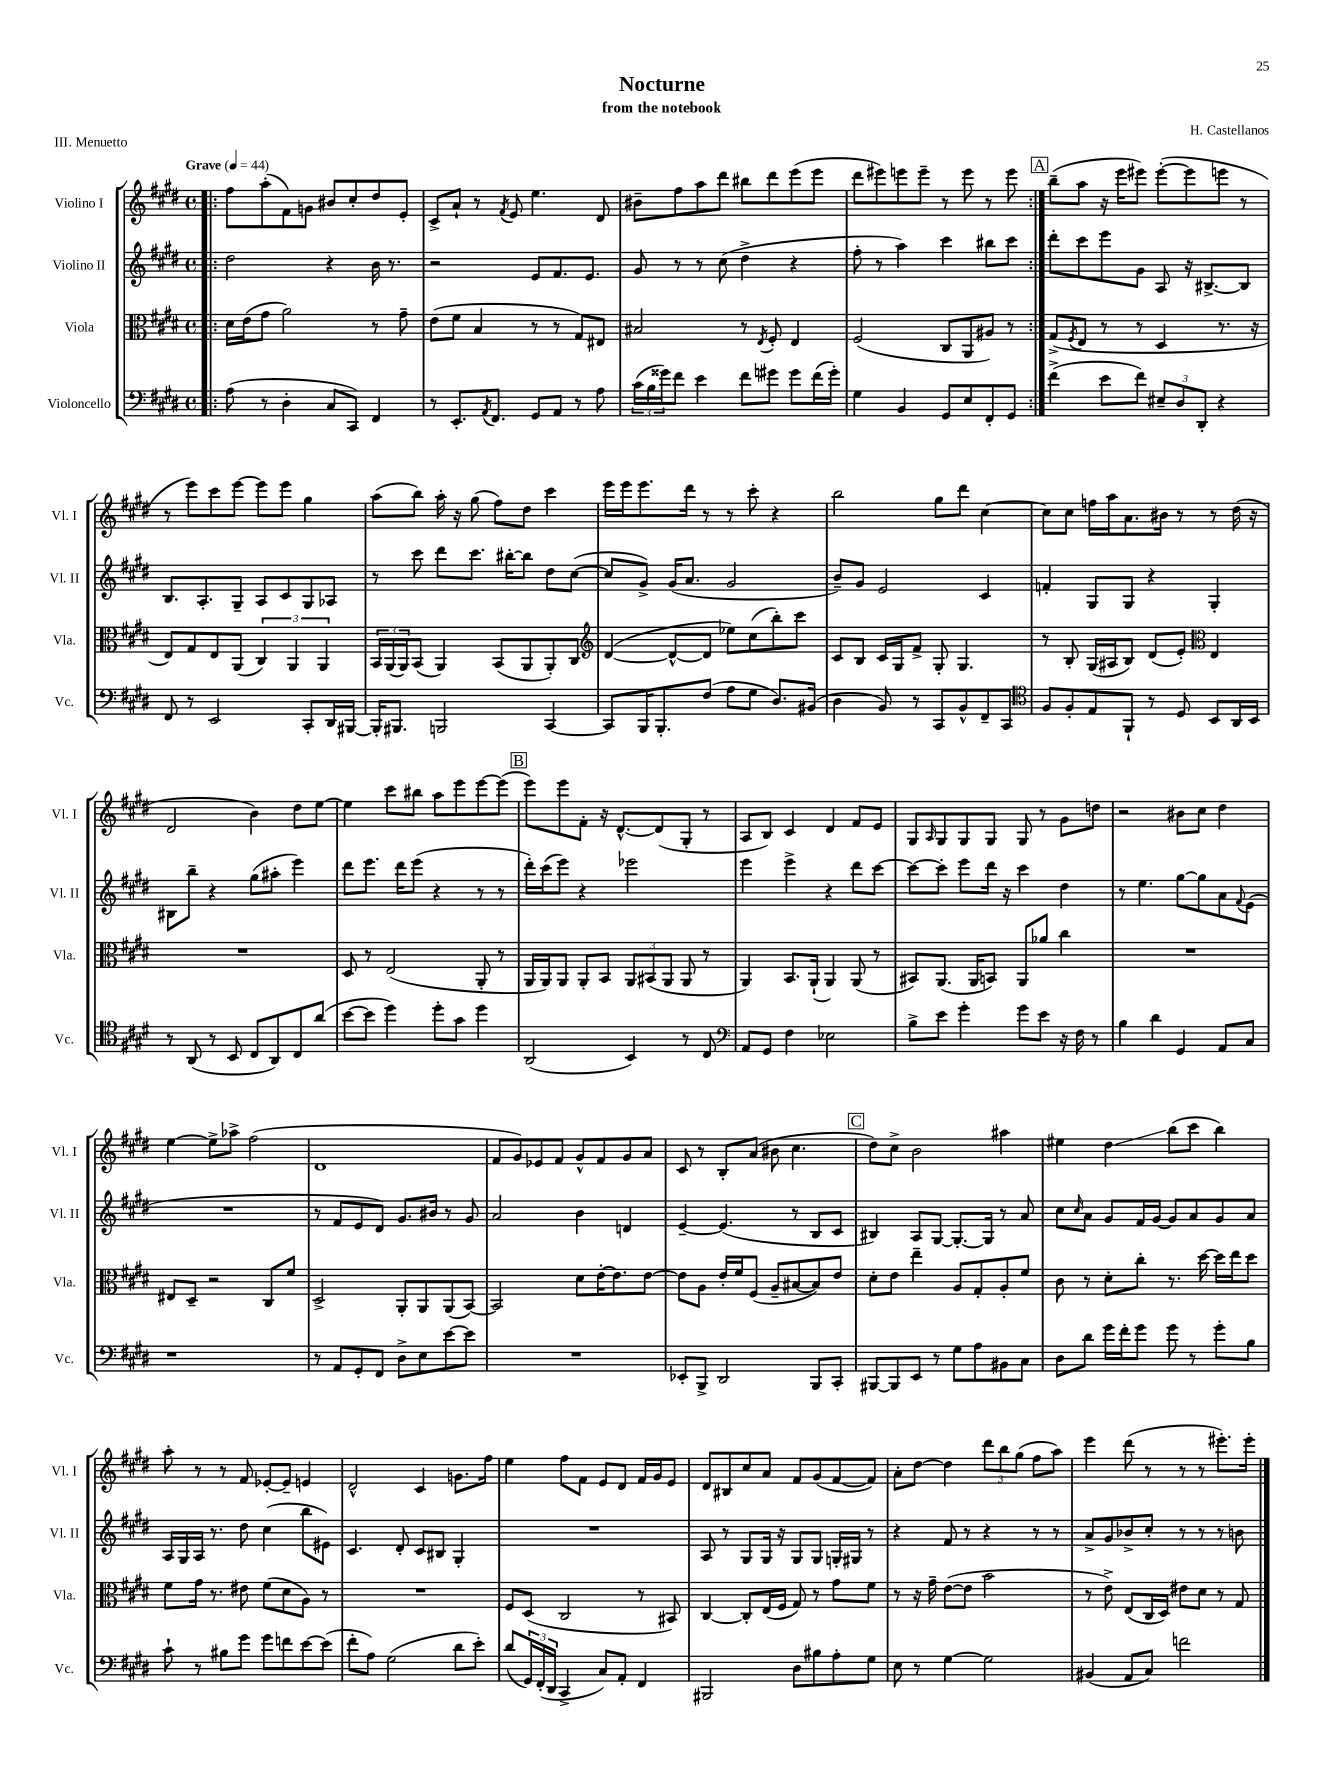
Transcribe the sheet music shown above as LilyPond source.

\header { title = "Nocturne" composer = "H. Castellanos" subtitle = "from the notebook" piece = "III. Menuetto" }
<<
\new StaffGroup <<
\new Staff = "s0" \with { instrumentName = "Violino I" shortInstrumentName = "Vl. I" } {
    \clef treble \key e \major \defaultTimeSignature \time 4/4 \tempo "Grave" 4 = 44
    \repeat volta 2 { \bar ".|:" fis''8 a''8-.( fis'8) g'8 bis'8 cis''8-. dis''8 e'8-. |
    cis'8-> a'8-! r8 \acciaccatura { fis'8 } e'8 e''4. dis'8 |
    bis'8-- fis''8 a''8 dis'''8 bis''8 dis'''8 e'''8( e'''8 |
    dis'''8 eis'''8) e'''8 e'''8-- r8 e'''8 r8 e'''8 | }
    \mark \markup { \box "A" } b''8--( a''8 r16 e'''16 eis'''8) eis'''8~-.( eis'''8 e'''8 r8 |
    r8 e'''8) cis'''8 e'''8~ e'''8 e'''8 gis''4 |
    a''8( b''8) a''16-. r16 gis''8( fis''8) dis''8 cis'''4 |
    e'''16 e'''16 e'''8. dis'''16 r8 r8 cis'''8-. r4 |
    b''2 gis''8 dis'''8 cis''4~ |
    cis''8 cis''8 f''16 a''16 a'8. bis'16 r8 r8 dis''16( r16 |
    dis'2 b'4) dis''8 e''8~ |
    e''4 cis'''8 bis''8 a''8 e'''8 e'''8~ e'''8( |
    \mark \markup { \box "B" } e'''8) e'''8 fis'8-. r16 dis'8.~-^ dis'8( gis8-. r8 |
    a8 b8) cis'4 dis'4 fis'8 e'8 |
    gis8 \grace { a16 } gis8 gis8 gis8 gis8 r8 gis'8 d''8 |
    r2 bis'8 cis''8 dis''4 |
    e''4~ e''8-> aes''8-> fis''2( |
    dis'1 |
    fis'8 gis'8) ees'8 fis'8 gis'8-^ fis'8 gis'8 a'8 |
    cis'8 r8 b8-. a'8( bis'8 cis''4. |
    \mark \markup { \box "C" } dis''8) cis''8-> b'2 ais''4 |
    eis''4 dis''4\glissando b''8( cis'''8 b''4) |
    a''8-. r8 r8 fis'8 ees'8~-. ees'8-- e'4 |
    dis'2-^ cis'4 g'8. fis''16 |
    e''4 fis''8 fis'8 e'8 dis'8 fis'16 gis'16 e'8 |
    dis'8 bis8 cis''8 a'8 fis'8 gis'8( fis'8~ fis'8) |
    a'8-. dis''8~ dis''4 \tuplet 3/2 { dis'''8 b''8 gis''8( } fis''8 a''8) |
    e'''4 dis'''8( r8 r8 r8 eis'''8.-.) eis'''16-. \bar "|." |
}
\new Staff = "s1" \with { instrumentName = "Violino II" shortInstrumentName = "Vl. II" } {
    \clef treble \key e \major \defaultTimeSignature \time 4/4
    \repeat volta 2 { \bar ".|:" dis''2 r4 b'16 r8. |
    r2 e'8 fis'8. e'8. |
    gis'8 r8 r8 cis''8( dis''4-> r4 |
    fis''8-. r8 a''4) cis'''4 bis''8 cis'''8 | }
    \mark \markup { \box "A" } dis'''8-. cis'''8 e'''8 gis'8 a8 r16 bis8.~-> bis8 |
    b8. a8.-. gis8-- a8 cis'8 gis8 aes8 |
    r8 cis'''8 dis'''8 cis'''8. bis''16~-. bis''8 dis''8 cis''8~( |
    cis''8 gis'8->) gis'16( a'8. gis'2 |
    b'8--) gis'8 e'2 cis'4 |
    f'4-. gis8 gis8 r4 gis4-. |
    bis8 b''8-- r4 gis''8( ais''8-. e'''4) |
    dis'''8 e'''8. dis'''16 e'''8( r4 r8 r8 |
    \mark \markup { \box "B" } dis'''16-.) cis'''16( e'''8) r4 ees'''2 |
    e'''4 e'''4-> r4 dis'''8 cis'''8~ |
    cis'''8~ cis'''8-. e'''8 dis'''16 r16 cis'''4 dis''4 |
    r8 e''4. gis''8~ gis''8 a'8 \appoggiatura { fis'8 } e'8( |
    R1 |
    r8 fis'8 e'8 dis'8) gis'8. bis'16 r8 gis'8 |
    a'2 b'4 d'4 |
    e'4~-- e'4.( r8 b8 cis'8 |
    \mark \markup { \box "C" } bis4) a8 gis8~ gis8.~-. gis16 r8 a'8 |
    cis''8 \grace { cis''16 } a'8 gis'8 fis'16 gis'16~ gis'8 a'8 gis'8 a'8 |
    a16 gis16 a16 r8. dis''8 cis''4( b''8 eis'8) |
    cis'4. dis'8-. cis'8 bis8 gis4-. |
    R1 |
    a8 r8 gis8 gis16 r16 gis8 gis8 g16-. gis16 r8 |
    r4 fis'8 r8 r4 r8 r8 |
    a'8-> gis'8 bes'8-> cis''8-. r8 r8 r8 b'8 \bar "|." |
}
\new Staff = "s2" \with { instrumentName = "Viola" shortInstrumentName = "Vla." } {
    \clef alto \key e \major \defaultTimeSignature \time 4/4
    \repeat volta 2 { \bar ".|:" dis'16 e'16( gis'8 a'2) r8 gis'8-- |
    e'8( fis'8 b4 r8 r8 gis8) eis8 |
    bis2 r8 \acciaccatura { e8 } fis8-. e4 |
    fis2( cis8 a,8 ais8) r8 | }
    \mark \markup { \box "A" } gis8->( \acciaccatura { fis8 } e8 r8 r8 dis4 r8. r16 |
    e8) gis8 e8 a,8( \tuplet 3/2 { cis4) a,4 a,4 } |
    \tuplet 3/2 { b,16 a,16( a,16) } b,8( a,4) b,8( a,8 a,8-.) cis8 |
    \clef treble dis'4~( dis'8~-^ dis'8 ees''8) cis''8( b''8-.) cis'''8 |
    cis'8 b8 cis'16 gis16 fis'8-> gis8-. gis4. |
    r8 b8-. gis16( ais16 b8) dis'8( e'8-.) \clef alto e4 |
    R1 |
    dis8 r8 e2( a,8-. r8 |
    \mark \markup { \box "B" } a,16 a,16) a,8 a,8-. b,8 \tuplet 3/2 { a,8 bis,8( a,8 } a,8 r8 |
    a,4) b,8. a,16-!( a,4) a,8( r8 |
    bis,8) a,8.( a,16 b,8) a,8 aes'8 cis''4 |
    R1 |
    eis8 dis8-- r2 cis8 fis'8 |
    dis2-> a,8-. a,8 a,8( b,8~) |
    b,2 dis'8 e'16~-. e'8. e'8~ |
    e'8 a8 e'16-. fis'16 fis8( a8-- bis8~ bis8) e'8 |
    \mark \markup { \box "C" } dis'8-. e'8 e''4-- a8 gis8-. a8-. fis'8 |
    cis'8 r8 dis'8-. cis''8-. r8. dis''16~ dis''16 e''16 dis''8 |
    fis'8 gis'16 r8. eis'8 fis'8( dis'8 a8) r8 |
    R1 |
    fis8 dis8( cis2 r8 bis,8) |
    cis4~ cis8-. e16( fis16 gis8) r8 gis'8 fis'8 |
    r8 r16 gis'16-- e'8~( e'8 b'2 |
    r8 e'8->) e8( cis16 dis16) eis'8 dis'8 r8 gis8 \bar "|." |
}
\new Staff = "s3" \with { instrumentName = "Violoncello" shortInstrumentName = "Vc." } {
    \clef bass \key e \major \defaultTimeSignature \time 4/4
    \repeat volta 2 { \bar ".|:" a8( r8 dis4-. cis8 cis,8) fis,4 |
    r8 e,8.-. \acciaccatura { a,8 } fis,8. gis,8 a,8 r8 a8 |
    \tuplet 3/2 { cis'16( b16 gisis'16) } fis'8 e'4 fis'8 gis'8 gis'8 fis'16( gis'16-.) |
    gis4 b,4 gis,8 e8 fis,8-. gis,8 | }
    \mark \markup { \box "A" } fis'4->( e'8 fis'8) \tuplet 3/2 { eis8-- dis8 dis,8-. } r4 |
    fis,8 r8 e,2 cis,8-. dis,16 bis,,16~ |
    bis,,16-. bis,,8. b,,2 cis,4~ |
    cis,8 b,,16 b,,8.-. fis8( a8 gis8 dis8.) bis,16( |
    dis4 b,8) r8 cis,8 b,8-^ fis,8-- cis,8 |
    \clef tenor fis8 fis8-. e8 fis,8-! r8 dis8 b,8 a,16 b,16 |
    r8 a,8( r8 b,8 cis8 a,8) cis8 a'8( |
    b'8~ b'8 dis''4) dis''8-. gis'8 dis''4 |
    \mark \markup { \box "B" } a,2( b,4) r8 cis8 |
    \clef bass a,8 gis,8 fis4 ees2 |
    b8-> e'8 gis'4-. gis'8 e'8 r16 fis16 r8 |
    b4 dis'4 gis,4 a,8 cis8 |
    r1 |
    r8 a,8 gis,8-. fis,8 dis8-> e8 e'8~ e'8 |
    R1 |
    ees,8-. b,,8-> dis,2 b,,8 cis,8-. |
    \mark \markup { \box "C" } bis,,8~ bis,,8 e,8 r8 gis8 a8 bis,8 cis8 |
    dis8 dis'8 gis'16 fis'16-. gis'8 gis'8 r8 gis'8-. b8 |
    cis'8-! r8 bis8 gis'8 gis'8 f'8 e'8~ e'8( |
    fis'8-. a8) gis2( dis'8 e'8-.) |
    dis'8( \tuplet 3/2 { gis,16) fis,16-.( dis,16 } cis,4-> cis8) a,8-. fis,4 |
    bis,,2 dis8 bis8 a8-. gis8 |
    e8 r8 gis4~ gis2 |
    bis,4( a,8 cis8) f'2 \bar "|." |
}
>>
>>
\layout { \context { \Score \remove "Bar_number_engraver" } }
